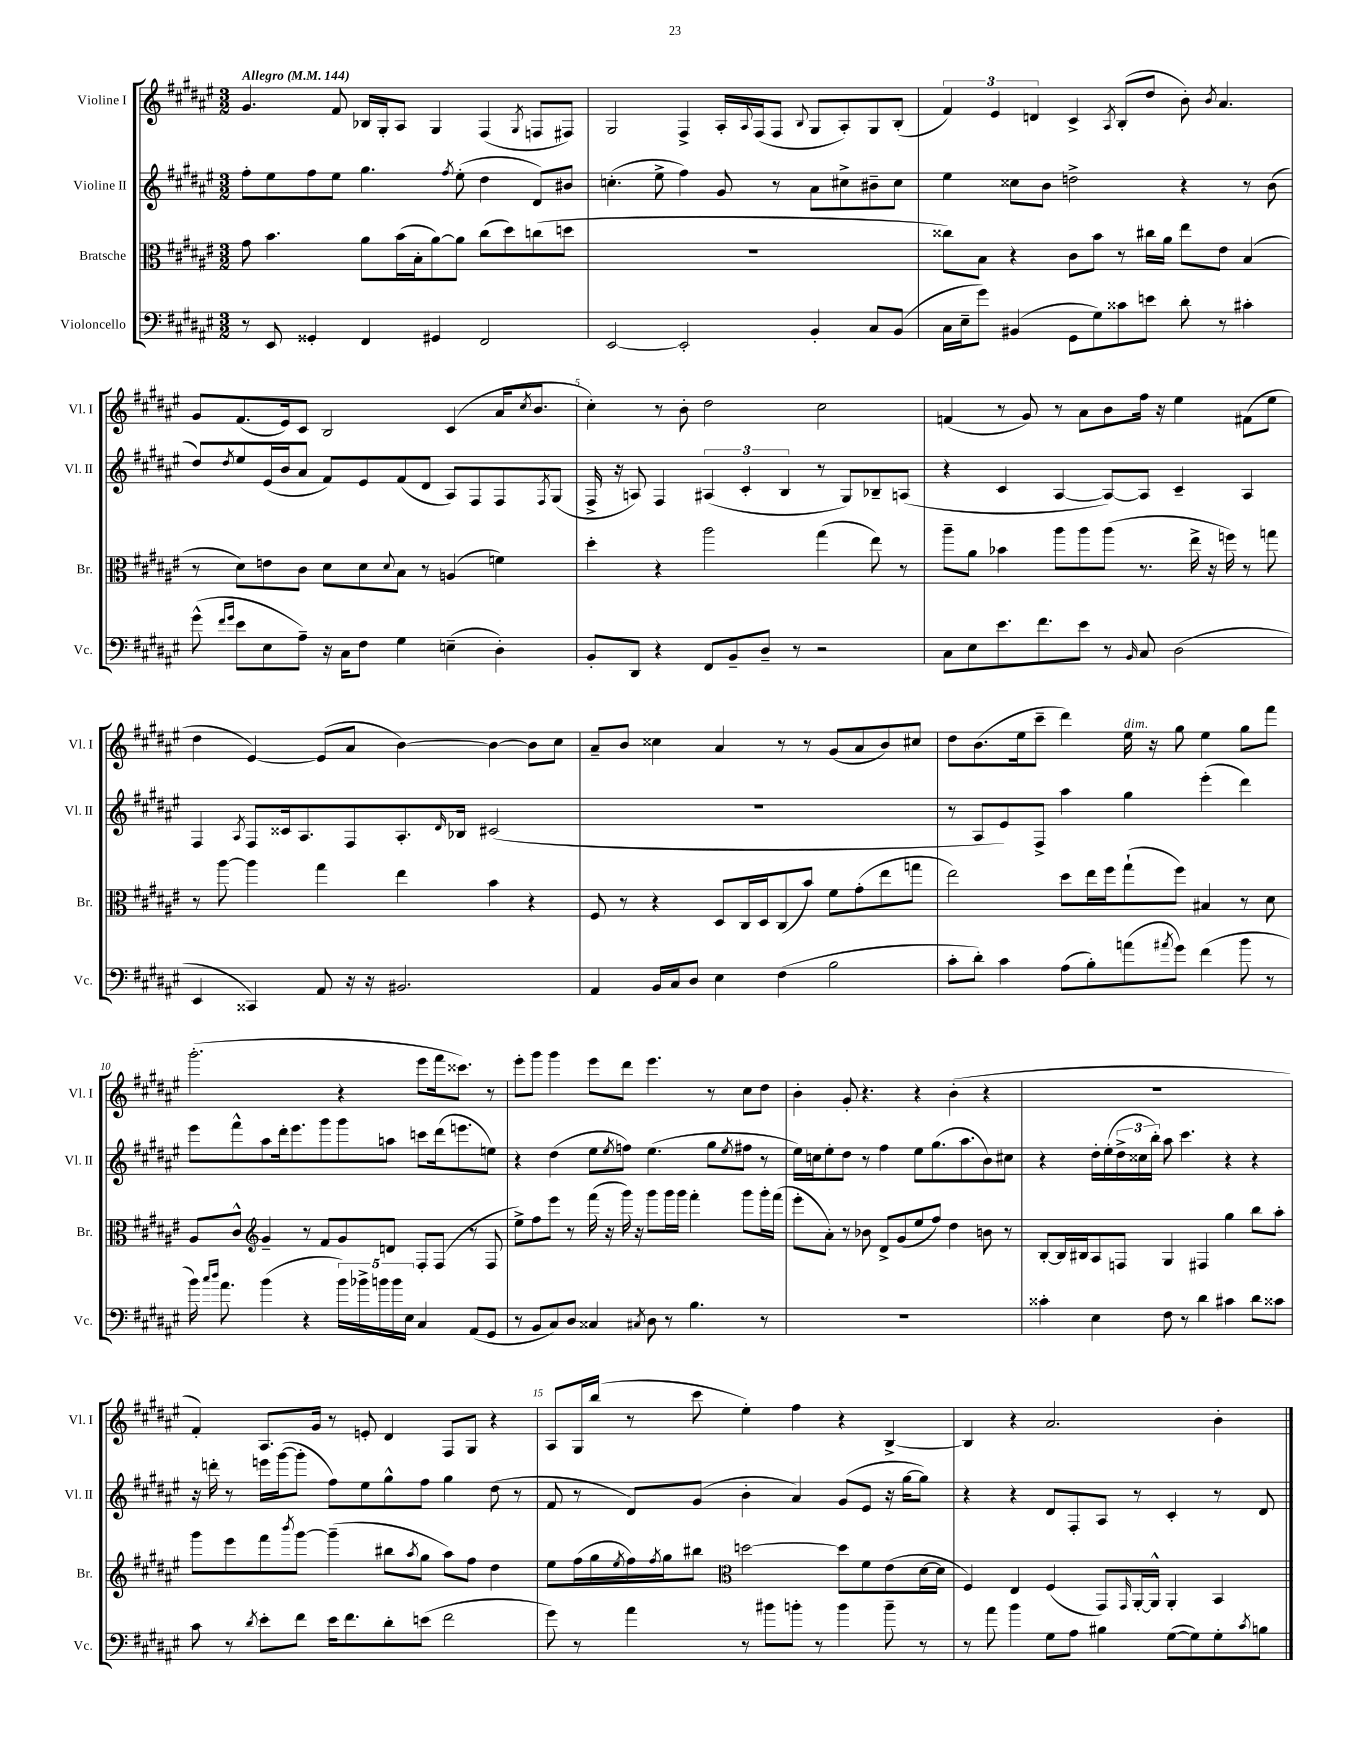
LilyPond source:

<<
\new StaffGroup <<
\new Staff = "s0" \with { instrumentName = "Violine I" shortInstrumentName = "Vl. I" } {
    \clef treble \key fis \major \numericTimeSignature \time 3/2 \tempo "Allegro" 4 = 144
    gis'4. fis'8 bes16 gis16-. ais8 gis4 fis4( \acciaccatura { gis8 } f8 fis8) |
    gis2 fis4-> ais16-. \appoggiatura { ais8 } fis16( fis8 \appoggiatura { b8 } gis8 ais8-.) gis8 b8-.( |
    \tuplet 3/2 { fis'4) eis'4 d'4 } cis'4-> \acciaccatura { ais8 } b8-.( dis''8 b'8-.) \acciaccatura { b'8 } ais'4. |
    gis'8 fis'8.( eis'16) cis'8 b2 cis'4( ais'16 \acciaccatura { cis''8 } b'8. |
    cis''4-.) r8 b'8-. dis''2 cis''2 |
    f'4( r8 gis'8) r8 ais'8 b'8 fis''16 r16 eis''4 fis'8( eis''8 |
    dis''4 eis'4~) eis'8( ais'8 b'4~) b'4~ b'8 cis''8 |
    ais'8-- b'8 cisis''4 ais'4 r8 r8 gis'8( ais'8 b'8) cis''8 |
    dis''8 b'8.( eis''16 cis'''8-- dis'''4) eis''16^\markup { \italic "dim." } r16 gis''8 eis''4 gis''8 fis'''8 |
    gis'''2.-.( r4 eis'''8 fis'''16 cisis'''8.) r8 |
    eis'''8-. gis'''8 gis'''4 eis'''8 dis'''8 eis'''4. r8 cis''8 dis''8 |
    b'4-. gis'8-. r4. r4 b'4-.( r4 |
    R1. |
    fis'4-.) ais8. gis'16 r8 e'8-. dis'4 fis8 gis8 r4 |
    ais8 gis16 b''16( r8 cis'''8 eis''4-.) fis''4 r4 b4~-> |
    b4 r4 ais'2. b'4-. \bar "|." |
}
\new Staff = "s1" \with { instrumentName = "Violine II" shortInstrumentName = "Vl. II" } {
    \clef treble \key fis \major \numericTimeSignature \time 3/2
    fis''8-. eis''8 fis''8 eis''8 gis''4. \acciaccatura { fis''8 } eis''8-.( dis''4 dis'8) bis'8 |
    c''4.-.( eis''8-> fis''4) gis'8 r8 ais'8 cis''8-> bis'8-- cis''8 |
    eis''4 cisis''8 b'8 d''2-> r4 r8 b'8( |
    dis''8) \acciaccatura { dis''8 } eis''8 eis'16( b'16 ais'8 fis'8) eis'8 fis'8( dis'8 ais8) fis8 fis8 \acciaccatura { fis8 } gis8( |
    fis16-> r16 a8) fis4 \tuplet 3/2 { ais4( cis'4-. b4 } r8 gis8) bes8-- a8( |
    r4 cis'4 ais4~ ais8~) ais8 cis'4-- ais4 |
    fis4 \acciaccatura { ais8 } fis8 cisis'16 ais8. fis8 ais8.-. \grace { dis'16 } bes16 cis'2( |
    R1. |
    r8 ais8 eis'8) fis8-> ais''4 gis''4 eis'''4-.( dis'''4) |
    eis'''8 fis'''8-^ ais''8 dis'''16-. eis'''8. gis'''8 gis'''8 a''8 c'''8 dis'''16( e'''8. e''8) |
    r4 dis''4( eis''8 \acciaccatura { eis''8 } f''8) eis''4.( gis''8 \acciaccatura { eis''8 } fis''8 r8 |
    eis''16) c''16 eis''8-. dis''8 r8 fis''4 eis''8 gis''8.( ais''8. b'8) cis''8 |
    r4 dis''16-. eis''16-.( \tuplet 3/2 { dis''16-> cisis''16 b''16-.) } ais''8 cis'''4. r4 r4 |
    r16 d'''16-. r8 e'''16 gis'''16~( gis'''8-. fis''8) eis''8 gis''8-^ fis''8 gis''4 dis''8( r8 |
    fis'8 r8 dis'8) gis'8( b'4-. ais'4) gis'8( eis'8 r16 gis''16~ gis''8) |
    r4 r4 dis'8 fis8-. ais8 r8 cis'4-. r8 dis'8 \bar "|." |
}
\new Staff = "s2" \with { instrumentName = "Bratsche" shortInstrumentName = "Br." } {
    \clef alto \key fis \major \numericTimeSignature \time 3/2
    gis'8 b'4. ais'8 b'16( b16-. ais'8~) ais'8 cis''8( dis''8) c''8( d''8 |
    R1. |
    cisis''8) b8 r4 cis'8 b'8 r8 cis''16 ais'16 eis''8 eis'8 b4( |
    r8 dis'8) e'8 cis'8 dis'8 dis'8 \appoggiatura { dis'8 } b8 r8 a4( f'4) |
    dis''4-. r4 ais''2 gis''4( eis''8) r8 |
    ais''8-- ais'8 bes'4 ais''8 ais''8 ais''8( r8. eis''16-> r16 f''16) r8 g''8 |
    r8 ais''8~ ais''4 gis''4 eis''4 b'4 r4 |
    fis8 r8 r4 dis8 cis16 dis16 cis8( b'8) fis'8 gis'8-.( eis''8 g''8 |
    eis''2) dis''8 eis''16 fis''16 gis''8-!( fis''8) bis4 r8 dis'8 |
    ais8 cis'8-^ \clef treble gis'4-- r8 fis'8 gis'8 d'8 fis8-. fis8( r8 fis8 |
    eis''8->) fis''8 eis'''8 r8 fis'''16( r16 gis'''16) r16 gis'''8 gis'''16 gis'''16 fis'''4-. gis'''8 gis'''16-. fis'''16( |
    eis'''8-. ais'8-.) r8 bes'8 dis'8-> gis'8( eis''8 fis''8) dis''4 b'8 r8 |
    b8~-. b16 bis16 ais8 f8 gis4 fis4 gis''4 b''8 ais''8-. |
    gis'''8 eis'''8 fis'''8 \acciaccatura { b'''8 } gis'''8~ gis'''4--( bis''8 \acciaccatura { ais''8 } gis''8 ais''8) fis''8 dis''4 |
    eis''8 fis''16( gis''16 \acciaccatura { eis''8 } fis''16) \acciaccatura { fis''8 } gis''16 bis''8 \clef alto d''2~ d''8 fis'8 eis'8( dis'16~ dis'16 |
    fis4) eis4 fis4( gis,8) \grace { gis,16 } ais,16~-. ais,16-^ ais,4-. b,4 \bar "|." |
}
\new Staff = "s3" \with { instrumentName = "Violoncello" shortInstrumentName = "Vc." } {
    \clef bass \key fis \major \numericTimeSignature \time 3/2
    r8 eis,8 gisis,4-. fis,4 gis,4 fis,2 |
    eis,2~ eis,2-. b,4-. cis8 b,8( |
    cis16 eis16-- gis'8) bis,4( gis,8 gis8) cisis'8 e'8 dis'8-. r8 cis'4-. |
    gis'8-^( \grace { fis'16 gis'16 } eis'8 eis8 ais8--) r16 cis16 fis8 gis4 e4--( dis4-.) |
    b,8-. dis,8 r4 fis,8 b,8-- dis8-- r8 r2 |
    cis8 eis8 eis'8. fis'8. eis'8 r8 \grace { b,16 } cis8 dis2( |
    eis,4 cisis,4) ais,8 r16 r16 bis,2. |
    ais,4 b,16 cis16 dis8 eis4 fis4( b2 |
    cis'8-. dis'8-.) cis'4 ais8( b8-.) a'8( \acciaccatura { ais'8 } gis'8) fis'4( b'8 r8 |
    b'16) \grace { cis''16 dis''16 } ais'8. b'4( r4 \tuplet 5/4 { b'16) bes'16-> b'16 b'16 eis16 } cis4 ais,8( gis,8 |
    r8 b,8 cis8) dis8 cisis4 \acciaccatura { cis8 } dis8 r8 b4. r8 |
    R1. |
    cisis'4-. eis4 fis8 r8 dis'4 cis'4 dis'8 cisis'8 |
    cis'8 r8 \acciaccatura { dis'8 } eis'8-. fis'8 eis'16 fis'8. dis'8-. e'8( fis'2 |
    gis'8) r8 ais'4 r8 bis'8 b'8-. r8 b'4 b'8-- r8 |
    r8 ais'8 b'4 gis8 ais8 bis4 gis8~( gis8) gis8-. \acciaccatura { cis'8 } b8 \bar "|." |
}
>>
>>
\layout { \context { \Score \override BarNumber.break-visibility = ##(#f #t #t) barNumberVisibility = #(every-nth-bar-number-visible 5) } }
